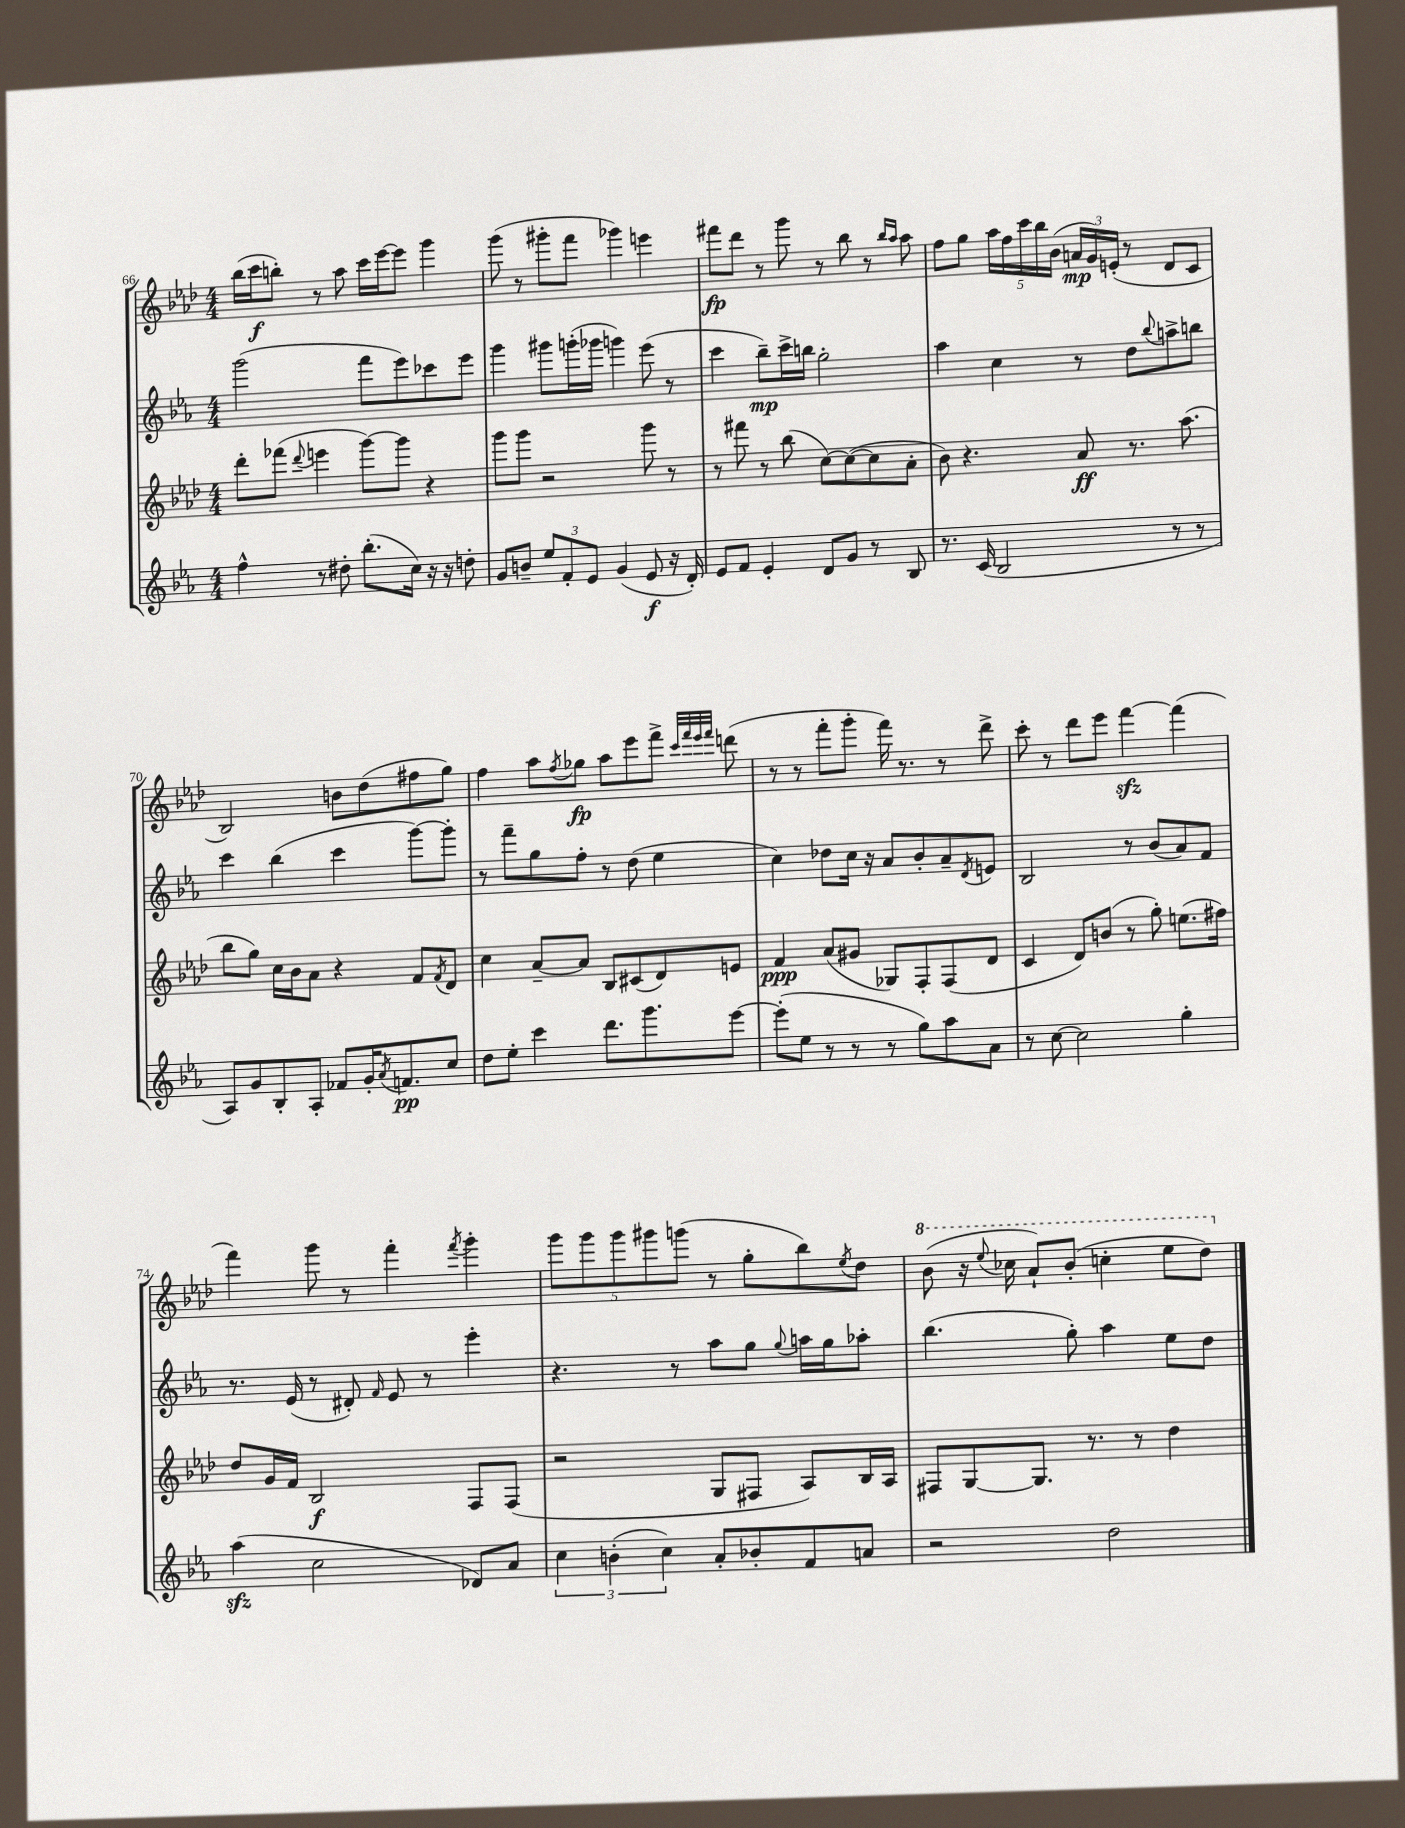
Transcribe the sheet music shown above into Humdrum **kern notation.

**kern	**kern	**kern	**kern
*staff4	*staff3	*staff2	*staff1
*clefG2	*clefG2	*clefG2	*clefG2
*k[b-e-a-]	*k[b-e-a-d-]	*k[b-e-a-]	*k[b-e-a-d-]
*M4/4	*M4/4	*M4/4	*M4/4
4ff^^	8ddd-'	(2ggg	(16bb-
.	.	.	16ccc
.	(8fff-	.	8bb')
.	8qqddd-	.	.
8r	4eee	.	8r
8dd#'	.	.	8aa-
(8.bb-'	[8ggg)	8fff	16ccc
.	.	.	[16eee-
.	8ggg]	8eee-)	8eee-]
16cc)	.	.	.
16r	4r	8ccc-	4ggg
16r	.	.	.
8dd'	.	8eee-	.
=	=	=	=
8g	8ggg	4ggg	(8ggg
8b~	8ggg	.	8r
12ee-	2r	8ggg#	8ggg#'
12f'	.	.	.
.	.	(16ggg'	8fff
12e-	.	.	.
.	.	16ggg-	.
(4g	.	4ggg)	4ggg-)
8e-	8ggg	(8eee-	4eee
16r	8r	8r	.
16d')	.	.	.
=	=	=	=
8e-	8r	4ccc	8fff#
8f	8fff#	.	8ddd-
4e-'	8r	8bb-~)	8r
.	(8bb-	16ccc^	8ggg
.	.	16bb	.
8d	[8cc)	2gg'	8r
8g	(8cc_	.	8bb-
8r	8cc]	.	8r
.	.	.	16qqbb-
.	.	.	16qqaa-
8B-	8a-'	.	8aa-
=	=	=	=
8.r	8b-)	4aa-	8ff
.	4.r	.	8gg
(16c	.	.	.
2B-	.	4cc	20aa-
.	.	.	20ff
.	.	.	20ccc
.	.	.	20bb-
.	.	.	(20b-
.	8a-	8r	24a
.	.	.	24g)
.	.	.	(24e'
.	8.r	8dd	8r
.	.	8qqbb-	.
8r	.	8aa^	8d-
.	(8.aa-	.	.
8r	.	8bb	8c
=	=	=	=
8A-)	8bb-	4ccc	2B-)
8g	8gg)	.	.
8B-'	16cc	(4bb-	.
.	16b-	.	.
8A-'	8a-	.	.
8f-	4r	4ccc	8b
16g'	.	.	(8dd-
8qa-	.	.	.
8.f	.	.	.
.	8f	[8ggg)	8ff#
.	8qf	.	.
8cc	8d-	8ggg']	8gg)
=	=	=	=
8dd	4cc	8r	4ff
8ee-'	.	8fff~	.
4ccc	[8a-~	8gg	8aa-
.	.	.	8qff
.	8a-]	8ff'	8gg-
8.ddd	8B-	8r	8aa-
.	(8c#	(8dd	8eee-
8.ggg	.	.	.
.	8d-)	4ee-	8fff^
.	.	.	32qqccc
.	.	.	32qqfff
.	.	.	32qqeee-
.	.	.	32qqfff
[8eee-	8e	.	(8ddd
=	=	=	=
(8eee-']	4f	4cc)	8r
8ee-	.	.	8r
8r	(8a-	8dd-	8fff'
8r	8g#	16cc	8ggg'
.	.	16r	.
8r	8G-)	8a-	16fff)
.	.	.	8.r
8gg)	8F'	8b-'	.
8aa-	(8F	8a-~	8r
.	.	8qd	.
8a-	8d-	8e	8ddd-^
=	=	=	=
8r	4c	2B-	8ccc'
[8cc	.	.	8r
2cc]	8d-)	.	8ddd-
.	(8b	.	8eee-
.	8r	8r	[4fff
.	8gg')	(8b-	.
4gg'	(8.ee	8a-)	(4fff]
.	.	8f	.
.	16ff#)	.	.
=	=	=	=
(4aa-	8dd-	8.r	4fff)
.	16g	.	.
.	16f	(16e-	.
2cc	2B-	8r	8ggg
.	.	8d#')	8r
.	.	16qqf	.
.	.	8e-	4fff'
.	.	8r	.
.	.	.	8qfff
8d-)	8F	4eee-'	4ggg'
8a-	(8F	.	.
=	=	=	=
6cc	2r	4.r	10ggg
.	.	.	10ggg
(6b'	.	.	.
.	.	.	10ggg
.	.	.	10ggg#
6cc)	.	.	.
.	.	8r	.
.	.	.	(10ggg
8a-'	8G	8aa-	8r
8b-'	8F#	8gg	8gg'
.	.	8qqgg	.
8f	8A-)	16aa	8bb-)
.	.	16gg	.
.	.	.	8qee-
8a	16B-	8aa-'	8dd-
.	16A-	.	.
=	=	=	=
2r	8F#	(4.bb-	(8bb-
.	[8G	.	16r
.	.	.	8qqeee-
.	.	.	16ccc-
.	8.G]	.	8aa-`)
.	.	8gg')	(8bb-'
.	8.r	.	.
2dd	.	4aa-	4ccc'
.	8r	.	.
.	4dd-	8ee-	8eee-
.	.	8dd	8ddd-)
==	==	==	==
*-	*-	*-	*-
